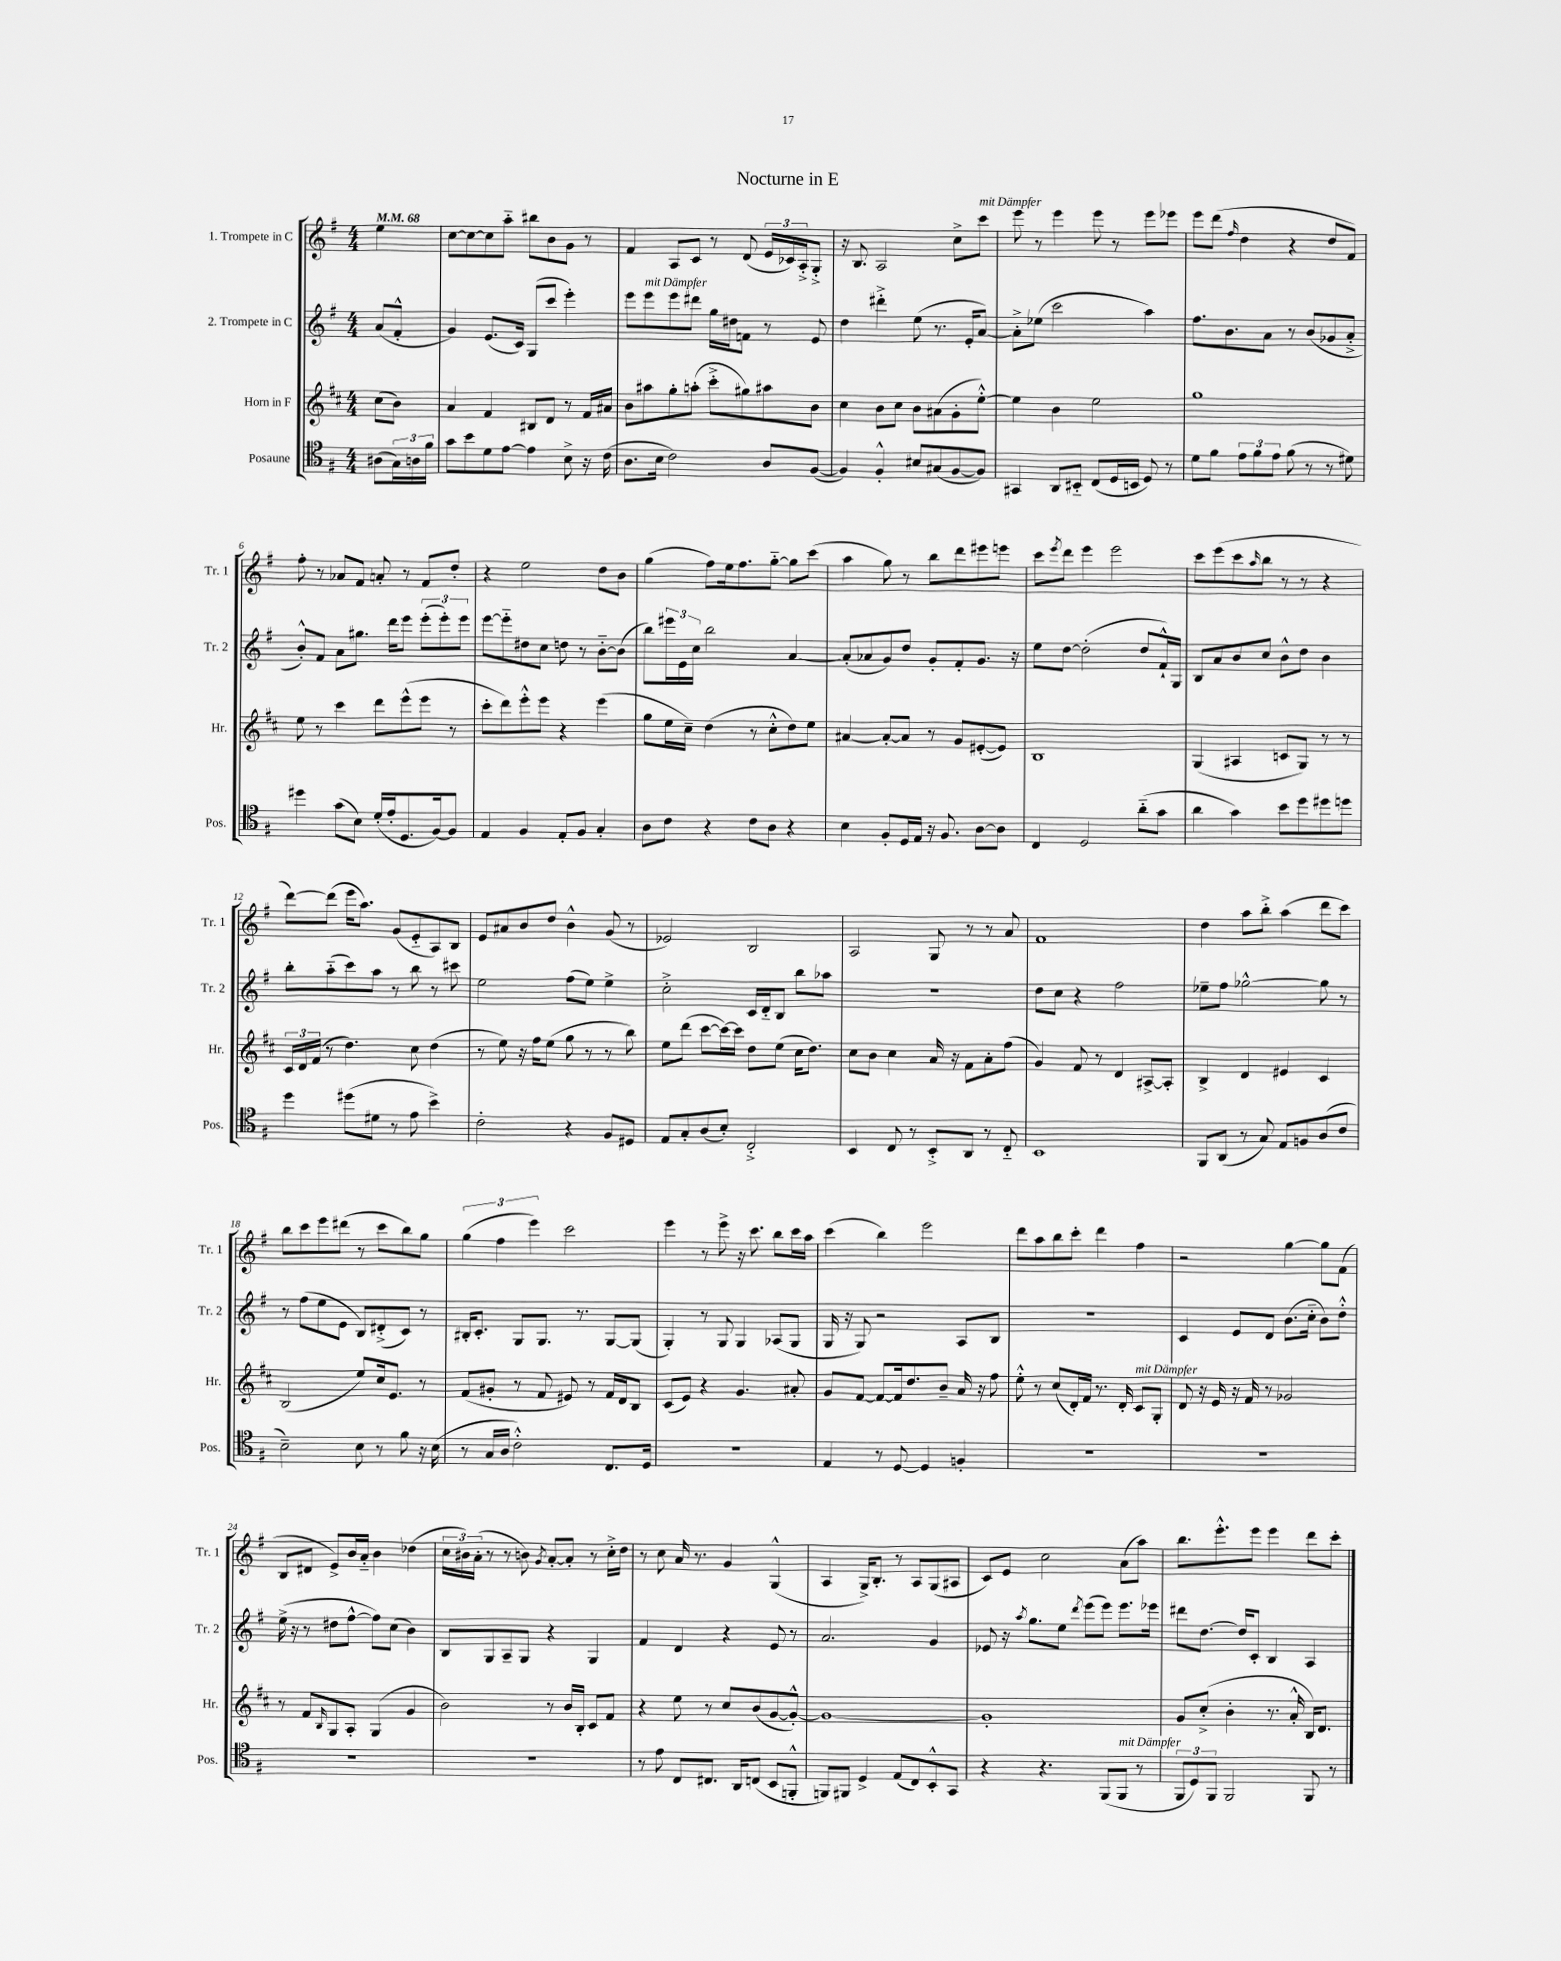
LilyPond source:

\header { title = "Nocturne in E" }
<<
\new StaffGroup <<
\new Staff = "s0" \with { instrumentName = "1. Trompete in C" shortInstrumentName = "Tr. 1" } {
    \clef treble \key g \major \numericTimeSignature \time 4/4 \partial 4 \tempo 4 = 68
    e''4 |
    c''8~ c''8~ c''8 a''8-_ bis''8 b'8 g'8 r8 |
    fis'4 a8 c'8 r8 d'8( \tuplet 3/2 { e'16 ces'16) a16-.-> } g8-.-> |
    r16 b8. a2 c''8-> c'''8^\markup { \italic "mit Dämpfer" } |
    e'''8 r8 e'''4 e'''8 r8 e'''8 ees'''8 |
    e'''8 d'''8( \grace { fis''16 } d''4 r4 d''8 fis'8) |
    fis''8-. r8 aes'8 fis'8 a'8-. r8 fis'8 d''8-. |
    r4 e''2 d''8 b'8 |
    g''4( fis''8) e''16 fis''8. g''8~-_ g''8 c'''8( |
    a''4 g''8) r8 b''8 d'''8 eis'''8 e'''8 |
    c'''8 \acciaccatura { e'''8 } d'''8 e'''4 e'''2 |
    c'''8 e'''8( c'''8 \grace { a''16 } b''8 r8 r8 r4 |
    d'''8~) d'''8( e'''16 a''8.) g'8( e'8-_ a8) b8 |
    e'8 ais'8 b'8 d''8 b'4-^ g'8( r8 |
    ees'2) b2 |
    a2 g8 r8 r8 a'8 |
    fis'1 |
    d''4 a''8 b''8-.-> a''4( d'''8 c'''8) |
    b''8 c'''8 e'''8 dis'''8( r8 c'''8 b''8) g''8 |
    \tuplet 3/2 { g''4( fis''4 e'''4) } c'''2 |
    e'''4 r8 e'''8-> r16 c'''8. b''8 c'''16 a''16 |
    c'''4( b''4) e'''2 |
    d'''8 a''8 b''8 c'''8-. d'''4 fis''4 |
    r2 g''4~ g''8 fis'8( |
    b8 dis'8 e'8->) b'16 a'16-_ b'4 des''4( |
    \tuplet 3/2 { c''16 bis'16) a'16-.( } r8 r8 b'8) \acciaccatura { g'8 } a'8~-. a'8-. r8 c''16-.-> d''16 |
    r8 c''8 a'16 r8. g'4 g4-^( |
    a4 g16->) b8.-. r8 a8 g8( ais8 |
    c'8) e'8 c''2 a'8( a''8) |
    b''8. e'''8.-.-^ e'''8 e'''4 d'''8 c'''8-. \bar "|." |
}
\new Staff = "s1" \with { instrumentName = "2. Trompete in C" shortInstrumentName = "Tr. 2" } {
    \clef treble \key g \major \numericTimeSignature \time 4/4 \partial 4
    a'8( fis'8-.-^ |
    g'4) e'8.( c'16) g8( c'''8 e'''4-.) |
    e'''8 e'''8^\markup { \italic "mit Dämpfer" } e'''8 dis'''8 g''16 dis''16 f'8 r8 e'8 |
    d''4 dis'''4-.-> e''8( r8. e'16-. a'8~) |
    a'8-.-> ees''8( c'''2 a''4) |
    fis''8. b'8. a'8 r8 b'8( ges'8 a'8-.-> |
    b'8-.-^) fis'8 a'8 gis''8. d'''16 e'''8 \tuplet 3/2 { e'''8-.( e'''8-.) e'''8 } |
    e'''8~ e'''8-_ dis''8 c''8 d''8 r8 b'8~-_ b'8( |
    b''8) \tuplet 3/2 { eis'''16 e'16 c''16 } b''2 a'4~ |
    a'8-.( aes'8 g'8) d''8 g'8-. fis'8-. g'8. r16 |
    e''8 d''8~ d''2-.( d''8 fis'16-!-^) g16 |
    b8 a'8 b'8 c''8 b'8-^ d''8 b'4 |
    b''8-. a''8-_( c'''8) a''8 r8 b''8 r8 cis'''8 |
    e''2 fis''8( e''8) e''4-> |
    c''2-.-> c'16 d'16-_ b8 b''8 aes''8 |
    r1 |
    d''8 c''8 r4 fis''2 |
    ees''8-- fis''8 ges''2~-^ ges''8 r8 |
    r8 fis''8( e''8 e'8 b8) dis'8-.->( c'8) r8 |
    bis16-. c'8.-. g8 g8. r8. g8~ g8( |
    g4-.) r8 g8 g4 aes8( g8 |
    g16 r16 g8) r2 a8 b8 |
    r1 |
    c'4 e'8 d'8 b'8.( c''16-_ b'8) d''8-.-^ |
    e''16->( r16 r8 dis''8 fis''8~-^ fis''8) c''8( b'4) |
    b8 g8 a8-- g8 r4 g4 |
    fis'4 d'4 r4 e'8 r8 |
    a'2. g'4 |
    ees'8 r16 \acciaccatura { a''8 } g''8. e''8 \acciaccatura { d'''8 } e'''8( e'''8) e'''8. ees'''16 |
    dis'''8 d''8.~ d''16 c'8-. b4 a4 \bar "|." |
}
\new Staff = "s2" \with { instrumentName = "Horn in F" shortInstrumentName = "Hr." } {
    \clef treble \key d \major \numericTimeSignature \time 4/4 \partial 4
    cis''8( b'8) |
    a'4 fis'4 bis8 d'8 r8 fis'16 ais'16 |
    b'8 ais''8 g''8-. a''8-.( cis'''8-.-> gis''8) ais''8 b'8 |
    cis''4 b'8 cis''8 b'8 ais'8( g'8-. e''8~-.-^) |
    e''4 b'4 e''2 |
    g''1 |
    e''8 r8 cis'''4 d'''8 e'''8-^( e'''8 r8 |
    cis'''8-. d'''8) e'''8-.-^ e'''8 r4 e'''4( |
    g''8 e''16 cis''16--) d''4( r8 cis''8-.-^ d''8) e''8 |
    ais'4~ ais'8~-. ais'8 r8 g'8 eis'8~-.( eis'8) |
    b1 |
    g4( ais4 c'8 g8) r8 r8 |
    \tuplet 3/2 { cis'16 d'16 fis'16( } r8 d''4.) cis''8 d''4( |
    r8 e''8) r16 fis''16 e''8( g''8 r8 r8 b''8) |
    e''8 d'''8( cis'''8~ cis'''16~) cis'''16 d''8 e''8( cis''16 d''8.) |
    cis''8 b'8 cis''4 a'16 r16 fis'8 a'8-. fis''8( |
    g'4) fis'8 r8 d'4 ais8~-> ais8-. |
    b4-> d'4 eis'4 cis'4 |
    b2( e''8) cis''16 e'8. r8 |
    fis'8( gis'8-. r8 fis'8 eis'8) r8 fis'16 d'16 b8 |
    cis'8( e'8) r4 g'4. ais'8-. |
    g'8 fis'8~ fis'8~ fis'16 d''8. b'8-- a'16 r16 fis''8 |
    e''8-.-^ r8 cis''8( d'16-.) fis'16 r8. d'16-. cis'8^\markup { \italic "mit Dämpfer" } g8-. |
    d'8 r16 e'16 r16 fis'16 r8 ges'2 |
    r8 fis'8 \grace { b16 } g8 a8-. g4( g'4 |
    b'2) r8 b'16 b16-. cis'8 fis'8 |
    r4 e''8 r8 cis''8 b'8( g'8~ g'8~-.-^) |
    g'1~ |
    g'1-. |
    g'8 cis''8-.->( b'4-. r8. a'16-.-^ b16) d'8. \bar "|." |
}
\new Staff = "s3" \with { instrumentName = "Posaune" shortInstrumentName = "Pos." } {
    \clef tenor \key g \major \numericTimeSignature \time 4/4 \partial 4
    ais8( \tuplet 3/2 { g16) a16 fis'16 } |
    g'8 b'8 d'8 e'8~ e'4 b8-> r16 c'16( |
    a8. b16 c'2) a8 fis8~( |
    fis4) fis4-.-^ bis8 gis8( fis8~ fis8) |
    gis,4 a,8 bis,8-_ c8( d16 b,16 d8) r8 |
    d'8 fis'8 \tuplet 3/2 { e'8 fis'8 e'8 } fis'8( r8 r8 dis'8) |
    dis''4 g'8( b8) d'16-.( e'16-. d8. fis16~) fis8 |
    e4 fis4 e8-. fis8 g4-. |
    a8 c'8 r4 c'8 a8 r4 |
    b4 fis8-. d16 e16 r16 fis8. a8~ a8 |
    c4 d2 a'8-_( g'8 |
    a'4 g'4) b'8 d''8 dis''8 d''8 |
    d''4 dis''8( dis'8 r8 e'8 b'4->) |
    c'2-. r4 fis8 dis8 |
    e8 g8-. a8( b8-.) c2-.-> |
    b,4 c8 r8 b,8-.-> a,8 r8 c8-_ |
    b,1 |
    fis,8 a,8( r8 g8) e8 f8 a8( c'8 |
    b2--) b8 r8 fis'8 r16 b16( |
    r8 g16 a16 c'2-.-^) c8. d16 |
    R1 |
    e4 r8 d8~ d4 f4-. |
    R1 |
    R1 |
    R1 |
    R1 |
    r8 e'8 c8 cis8. a,16 c8( b,8 f,8-.-^ |
    f,8) fis,8 d4-> e8( c8) b,8-.-^ g,8 |
    r4 r4. fis,8( fis,8^\markup { \italic "mit Dämpfer" } r8 |
    \tuplet 3/2 { fis,8 d8) fis,8 } fis,2 fis,8 r8 \bar "|." |
}
>>
>>
